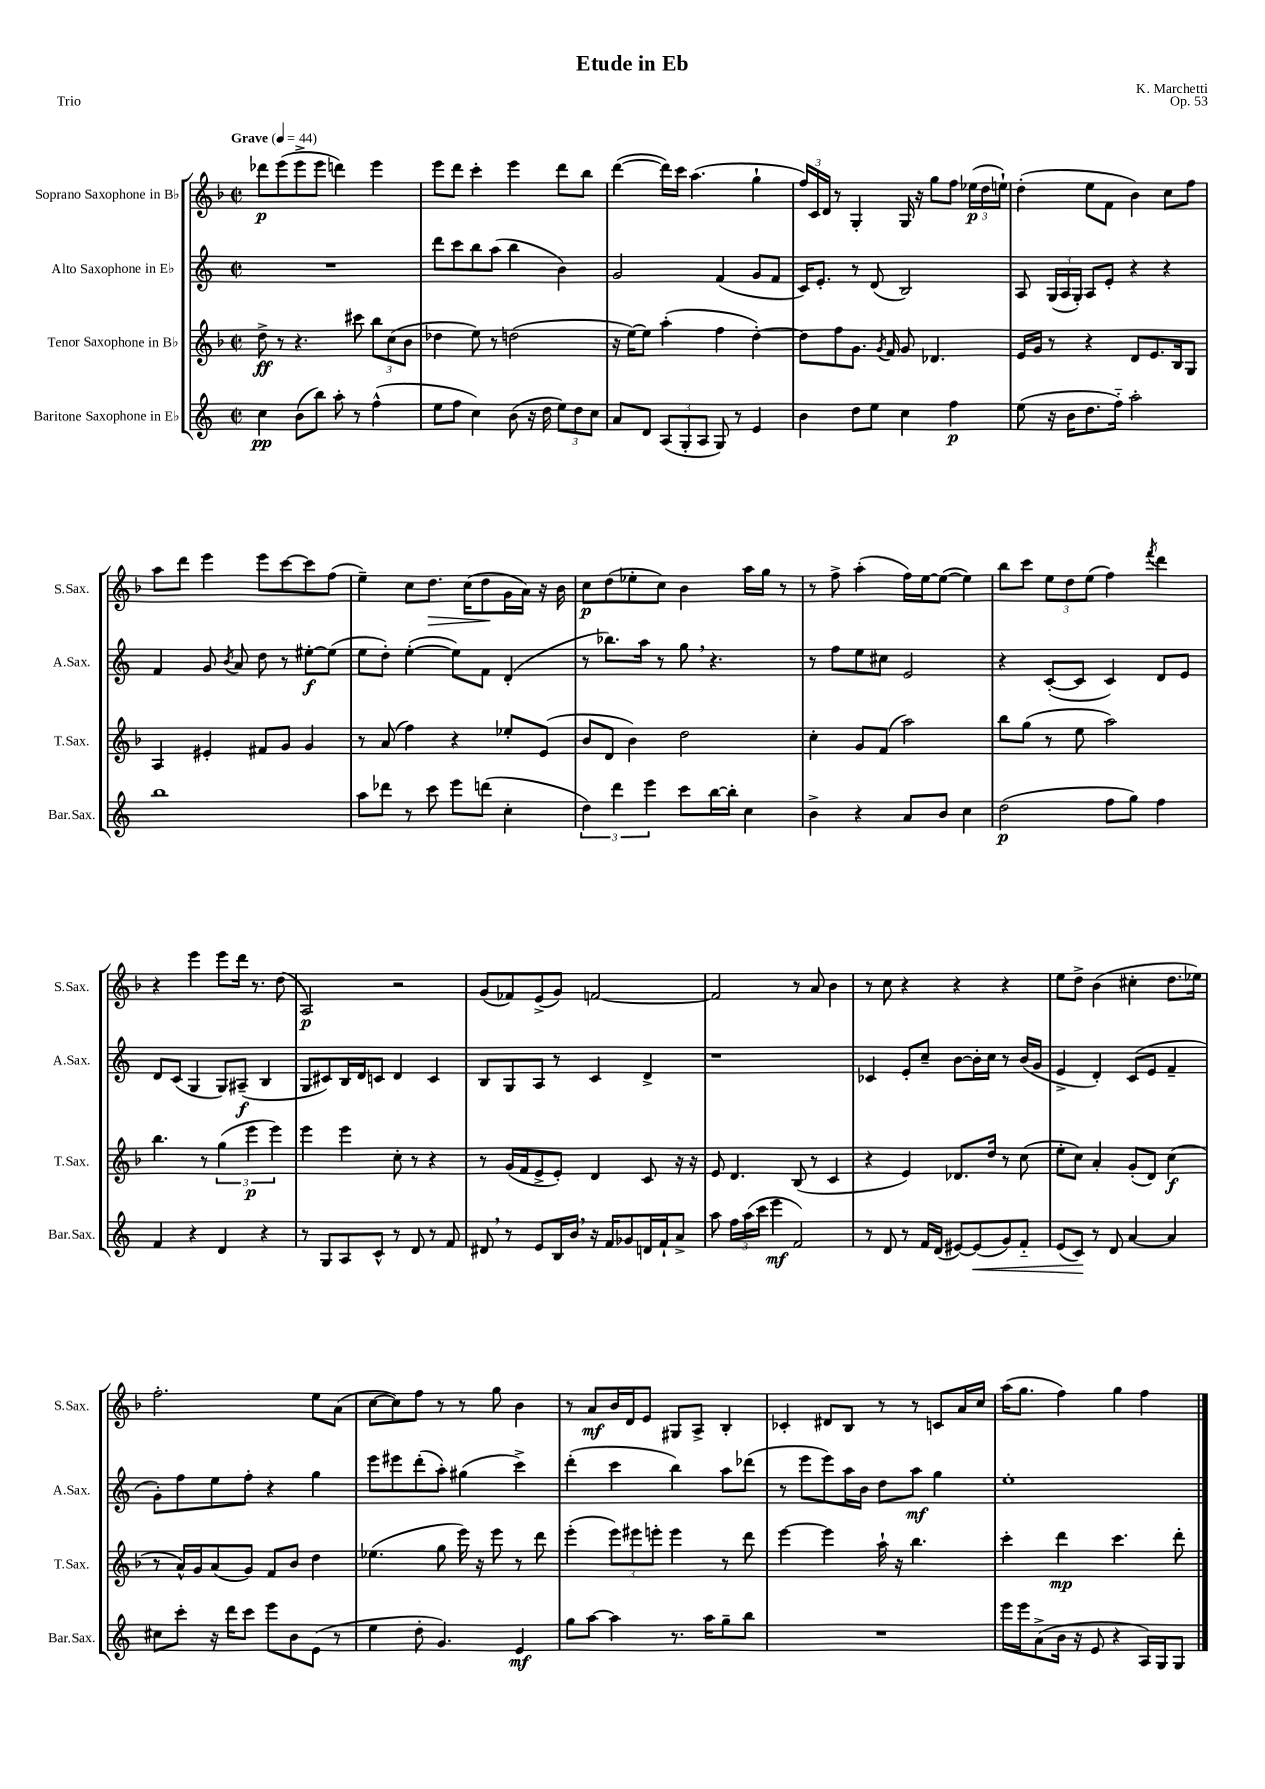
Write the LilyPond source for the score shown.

\header { title = "Etude in Eb" composer = "K. Marchetti" opus = "Op. 53" piece = "Trio" }
<<
\new StaffGroup <<
\new Staff = "s0" \with { instrumentName = "Soprano Saxophone in Bb" shortInstrumentName = "S.Sax." } {
    \clef treble \key f \major \defaultTimeSignature \time 2/2 \tempo "Grave" 4 = 44
    \autoBeamOff des'''8[\p e'''8( e'''8-> e'''8] d'''4) e'''4 |
    e'''8[ d'''8] c'''4-. e'''4 d'''8[ bes''8] |
    d'''4~( d'''16[) c'''16] a''4.( g''4-! |
    \tuplet 3/2 { f''16[) c'16 d'16] } r8 g4-. g16 r16 g''8[ f''8] \tuplet 3/2 { ees''16[\p( d''16 e''16]-!) } |
    d''4-.( e''8[ f'8] bes'4) c''8[ f''8] |
    a''8[ d'''8] e'''4 e'''8[ c'''8~ c'''8 f''8]( |
    e''4--) c''8[ d''8.]\> c''16[( d''8\! g'16 a'16]) r16 bes'16 |
    c''8[\p d''8( ees''8-. c''8]) bes'4 a''16[ g''16] r8 |
    r8 f''8-> a''4-.( f''16[) e''16~ e''8]~( e''4) |
    bes''8[ c'''8] \tuplet 3/2 { e''8[ d''8 e''8]( } f''4) \acciaccatura { f'''8 } d'''4 |
    r4 e'''4 e'''8[ d'''16] r8. d''8( |
    a2\p) r2 |
    g'8[( fes'8) e'8->( g'8]) f'2~ |
    f'2 r8 a'8 bes'4 |
    r8 c''8 r4 r4 r4 |
    e''8[ d''8]-> bes'4( cis''4-. d''8.[ ees''16]) |
    f''2.-. e''8[ a'8]( |
    c''8[~ c''8) f''8] r8 r8 g''8 bes'4 |
    r8 a'8[\mf bes'16 d'16 e'8] gis8[ a8]-> bes4-. |
    ces'4-. dis'8[ bes8] r8 r8 c'8[ a'16 c''16] |
    a''16[( g''8.] f''4) g''4 f''4 \bar "|." |
}
\new Staff = "s1" \with { instrumentName = "Alto Saxophone in Eb" shortInstrumentName = "A.Sax." } {
    \clef treble \key c \major \defaultTimeSignature \time 2/2
    \autoBeamOff R1 |
    d'''8[ c'''8 b''8 a''8]( b''4 b'4) |
    g'2 f'4( g'8[ f'8] |
    c'16[) e'8.]-. r8 d'8( b2) |
    a8 \tuplet 3/2 { g16[( a16 g16]-.) } a8[ e'8]-. r4 r4 |
    f'4 g'8 \acciaccatura { b'8 } a'8 d''8 r8 eis''8[~-.\f eis''8]( |
    e''8[ d''8]-.) e''4~-.( e''8[) f'8] d'4-.( |
    r8 bes''8.[) a''16] r8 g''8 \breathe r4. |
    r8 f''8[ e''8 cis''8] e'2 |
    r4 c'8[~-.( c'8] c'4) d'8[ e'8] |
    d'8[ c'8]( g4 g8[) ais8]--\f( b4 |
    g8[ cis'8) b16 d'16 c'8] d'4 c'4 |
    b8[ g8 a8] r8 c'4 d'4-> |
    r1 |
    ces'4 e'8[-. c''8]-- b'8[~ b'16-. c''16] r8 b'16[( g'16] |
    e'4-> d'4-.) c'8[( e'8] f'4-- |
    g'8[-.) f''8 e''8 f''8]-. r4 g''4 |
    e'''8[ eis'''8 d'''8-.( a''8]-.) gis''4( c'''4->) |
    d'''4-.( c'''4 b''4) a''8[ des'''8]( |
    r8 e'''8[ e'''8) a''16 b'16] d''8[ a''8]\mf g''4 |
    e''1-. \bar "|." |
}
\new Staff = "s2" \with { instrumentName = "Tenor Saxophone in Bb" shortInstrumentName = "T.Sax." } {
    \clef treble \key f \major \defaultTimeSignature \time 2/2
    \autoBeamOff d''8->\ff r8 r4. cis'''8 \tuplet 3/2 { bes''8[ c''8( bes'8] } |
    des''4 e''8) r8 d''2( |
    r16 e''16[~) e''8] a''4-.( f''4 d''4~-.) |
    d''8[ f''8 g'8.] \acciaccatura { g'8 } f'16 g'8 des'4. |
    e'16[ g'16] r8 r4 d'8[ e'8. bes16 g8] |
    a4 eis'4-. fis'8[ g'8] g'4 |
    r8 a'8( f''4) r4 ees''8[-. e'8]( |
    bes'8[ d'8] bes'4) d''2 |
    c''4-. g'8[ f'8]( a''2) |
    bes''8[ g''8]( r8 e''8 a''2) |
    bes''4. r8 \tuplet 3/2 { g''4( e'''4\p e'''4) } |
    e'''4 e'''4 c''8-. r8 r4 |
    r8 g'16[( f'16 e'8-> e'8]-.) d'4 c'8 r16 r16 |
    e'8 d'4. bes8( r8 c'4 |
    r4 e'4) des'8.[ d''16] r8 c''8( |
    e''8[-. c''8]) a'4-. g'8[-.( d'8]) c''4\f( |
    r8 a'16[-^) g'16 a'8( g'8]) f'8[ bes'8] d''4 |
    ees''4.( g''8 e'''16) r16 e'''8 r8 d'''8 |
    e'''4-.( \tuplet 3/2 { e'''8[) eis'''8 e'''8]-. } e'''4 r8 d'''8 |
    e'''4~ e'''4 a''16-! r16 bes''4. |
    c'''4-. d'''4\mp c'''4. d'''8-. \bar "|." |
}
\new Staff = "s3" \with { instrumentName = "Baritone Saxophone in Eb" shortInstrumentName = "Bar.Sax." } {
    \clef treble \key c \major \defaultTimeSignature \time 2/2
    \autoBeamOff c''4\pp b'8[( b''8]) a''8-. r8 f''4-^( |
    e''8[ f''8] c''4) b'8( r16 d''16 \tuplet 3/2 { e''8[) d''8 c''8] } |
    a'8[ d'8] \tuplet 3/2 { a8[( g8-. a8] } g8) r8 e'4 |
    b'4 d''8[ e''8] c''4 f''4\p |
    e''8( r16 b'16[ d''8. f''16]-_) a''2-. |
    b''1 |
    a''8[ des'''8] r8 c'''8 e'''8[ d'''8]( c''4-. |
    \tuplet 3/2 { d''4) d'''4 e'''4 } c'''8[ b''16~ b''16]-. c''4 |
    b'4-> r4 a'8[ b'8] c''4 |
    d''2\p( f''8[ g''8]) f''4 |
    f'4 r4 d'4 r4 |
    r8 g8[ a8 c'8]-^ r8 d'8 r8 f'8 |
    dis'8 \breathe r8 e'8[ b16 b'16] \breathe r16 f'16[ ges'8 d'16 f'16-! a'8]-> |
    a''8 \tuplet 3/2 { f''16[ a''16( c'''16] } e'''4\mf f'2) |
    r8 d'8 r8 f'16[ d'16]( eis'8[~) eis'8\<( g'8) f'8]-_ |
    e'8[( c'8]\!) r8 d'8 a'4~ a'4 |
    cis''8[ c'''8]-. r16 d'''16[ c'''8] e'''8[ b'8 e'8]( r8 |
    e''4 d''8-. g'4.) e'4\mf |
    g''8[ a''8]~ a''4 r8. a''16[ g''8-- b''8] |
    R1 |
    e'''16[ e'''16 a'8->( b'16] r16 e'8 r4 a16[) g16 g8] \bar "|." |
}
>>
>>
\layout { \context { \Score \remove "Bar_number_engraver" } }
